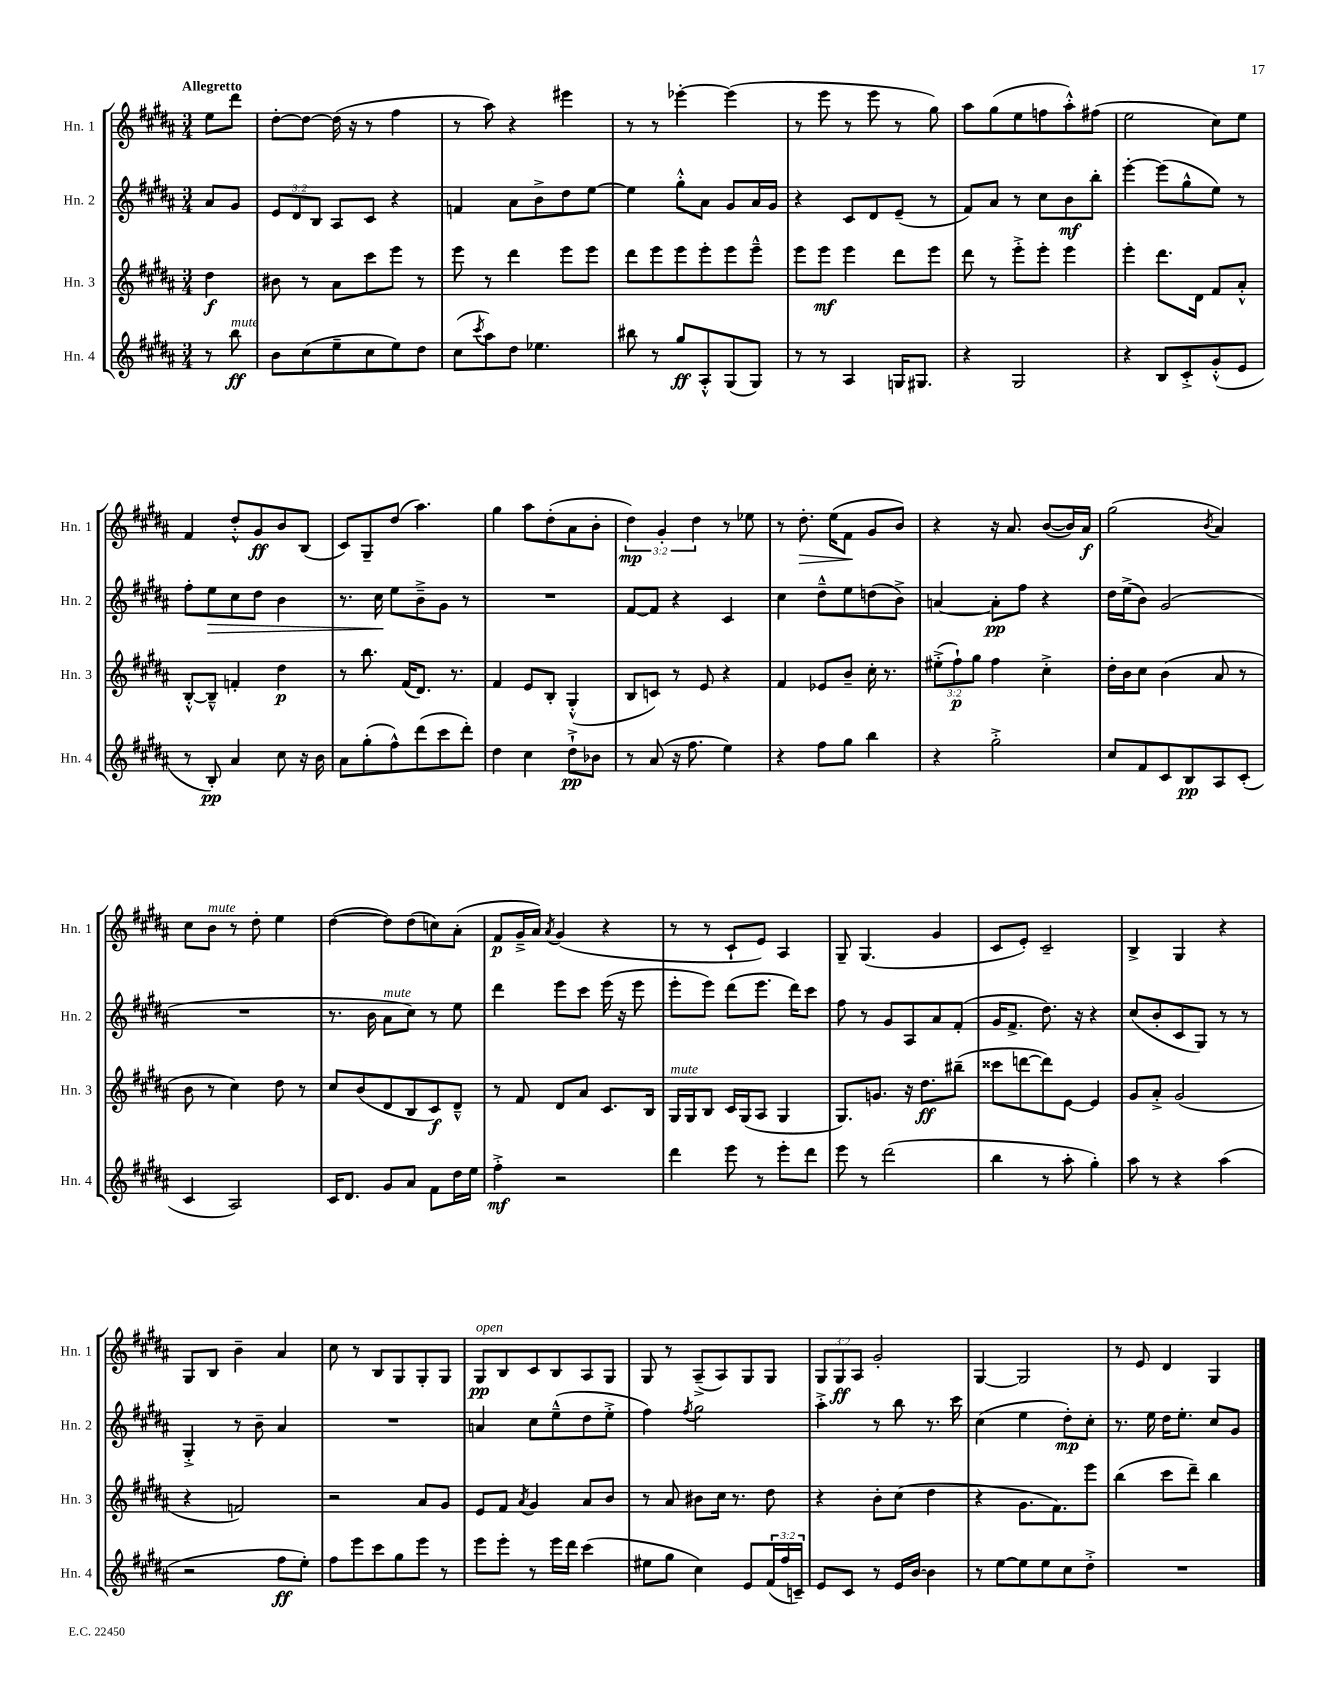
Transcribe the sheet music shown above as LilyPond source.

<<
\new StaffGroup <<
\new Staff = "s0" \with { instrumentName = "Hn. 1" shortInstrumentName = "Hn. 1" } {
    \clef treble \key b \major \numericTimeSignature \time 3/4 \override Staff.TupletNumber.text = #tuplet-number::calc-fraction-text \partial 4 \tempo "Allegretto"
    e''8 dis'''8 |
    dis''8~-. dis''8~ dis''16( r16 r8 fis''4 |
    r8 ais''8) r4 eis'''4 |
    r8 r8 ees'''4~-. ees'''4( |
    r8 e'''8 r8 e'''8 r8 gis''8) |
    ais''8 gis''8( e''8 f''8 ais''8-.-^) fis''8( |
    e''2 cis''8) e''8 |
    fis'4 dis''8-.-^ gis'8\ff b'8 b8( |
    cis'8) gis8-- dis''8( ais''4.) |
    gis''4 ais''8 dis''8-.( ais'8 b'8-. |
    \tuplet 3/2 { dis''4\mp) gis'4-. dis''4 } r8 ees''8 |
    r8 dis''8.-.\> e''16( fis'8\! gis'8 b'8) |
    r4 r16 ais'8. b'8~( b'16) ais'16\f |
    gis''2( \acciaccatura { b'8 } ais'4) |
    cis''8 b'8^\markup { \italic "mute" } r8 dis''8-. e''4 |
    dis''4~( dis''8) dis''8( c''8) ais'8-.( |
    fis'8\p gis'16---> ais'16) \acciaccatura { ais'8 } gis'4( r4 |
    r8 r8 cis'8-! e'8) ais4 |
    gis8-- gis4.( gis'4 |
    cis'8 e'8-.) cis'2-- |
    b4-> gis4 r4 |
    gis8 b8 b'4-- ais'4 |
    cis''8 r8 b8 gis8 gis8-. gis8 |
    gis8\pp^\markup { \italic "open" } b8 cis'8 b8 ais8 gis8 |
    gis8 r8 ais8--->( ais8) gis8 gis8 |
    \tuplet 3/2 { gis8 gis8\ff ais8 } gis'2-. |
    gis4~ gis2 |
    r8 e'8 dis'4 gis4 \bar "|." |
}
\new Staff = "s1" \with { instrumentName = "Hn. 2" shortInstrumentName = "Hn. 2" } {
    \clef treble \key b \major \numericTimeSignature \time 3/4 \override Staff.TupletNumber.text = #tuplet-number::calc-fraction-text \partial 4
    ais'8 gis'8 |
    \tuplet 3/2 { e'8 dis'8 b8 } ais8 cis'8 r4 |
    f'4 ais'8 b'8-> dis''8 e''8~ |
    e''4 gis''8-.-^ ais'8 gis'8 ais'16 gis'16 |
    r4 cis'8 dis'8 e'8--( r8 |
    fis'8) ais'8 r8 cis''8 b'8\mf b''8-. |
    e'''4~-. e'''8( gis''8-^ e''8) r8 |
    fis''8-. e''8\> cis''8 dis''8 b'4 |
    r8. cis''16\! e''8 b'8---> gis'8 r8 |
    R2. |
    fis'8~ fis'8 r4 cis'4 |
    cis''4 dis''8---^ e''8 d''8( b'8->) |
    a'4~ a'8-.\pp fis''8 r4 |
    dis''16 e''16->( b'8) gis'2( |
    R2. |
    r8. b'16 ais'8^\markup { \italic "mute" } cis''8) r8 e''8 |
    dis'''4 e'''8 cis'''8 e'''16( r16 e'''8 |
    e'''8-. e'''8) dis'''8( e'''8. dis'''16) cis'''8 |
    fis''8 r8 gis'8 ais8 ais'8 fis'8-.( |
    gis'16 fis'8.-> dis''8.) r16 r4 |
    cis''8( b'8-. cis'8 gis8) r8 r8 |
    gis4-.-> r8 b'8-- ais'4 |
    R2. |
    a'4 cis''8 e''8---^( dis''8 e''8-.-> |
    fis''4) \acciaccatura { fis''8 } gis''2 |
    ais''4-.-> r8 b''8 r8. cis'''16 |
    cis''4( e''4 dis''8-.\mp) cis''8-. |
    r8. e''16 dis''16 e''8.-. cis''8 gis'8 \bar "|." |
}
\new Staff = "s2" \with { instrumentName = "Hn. 3" shortInstrumentName = "Hn. 3" } {
    \clef treble \key b \major \numericTimeSignature \time 3/4 \override Staff.TupletNumber.text = #tuplet-number::calc-fraction-text \partial 4
    dis''4\f |
    bis'8 r8 ais'8 cis'''8 e'''8 r8 |
    e'''8 r8 dis'''4 e'''8 e'''8 |
    dis'''8 e'''8 e'''8 e'''8-. e'''8 e'''8---^ |
    e'''8 e'''8\mf e'''4 dis'''8 e'''8 |
    dis'''8 r8 e'''8-.-> e'''8-. e'''4 |
    e'''4-. dis'''8. dis'16 fis'8 ais'8-.-^ |
    b8~-.-^ b8---^ f'4-. dis''4\p |
    r8 b''8. fis'16( dis'8.) r8. |
    fis'4 e'8 b8-. gis4-.-^( |
    b8 c'8) r8 e'8 r4 |
    fis'4 ees'8 b'8-- cis''16-. r8. |
    \tuplet 3/2 { eis''8-.->( fis''8-!\p) gis''8 } fis''4 cis''4-.-> |
    dis''16-. b'16 cis''8 b'4( ais'8 r8 |
    b'8 r8 cis''4) dis''8 r8 |
    cis''8 b'8( dis'8 b8 cis'8\f) dis'8---^ |
    r8 fis'8 dis'8 ais'8 cis'8. b16 |
    gis16^\markup { \italic "mute" } gis16 b8 cis'16 gis16( ais8 gis4 |
    gis8.) g'8. r16 dis''8.\ff bis''8--( |
    cisis'''8 d'''8~ d'''8) e'8~ e'4 |
    gis'8 ais'8-.-> gis'2( |
    r4 f'2) |
    r2 ais'8 gis'8 |
    e'8 fis'8 \acciaccatura { ais'8 } gis'4 ais'8 b'8 |
    r8 ais'8 bis'8 cis''16 r8. dis''8 |
    r4 b'8-. cis''8( dis''4 |
    r4 gis'8. fis'8.) e'''8 |
    b''4( cis'''8 dis'''8--) b''4 \bar "|." |
}
\new Staff = "s3" \with { instrumentName = "Hn. 4" shortInstrumentName = "Hn. 4" } {
    \clef treble \key b \major \numericTimeSignature \time 3/4 \override Staff.TupletNumber.text = #tuplet-number::calc-fraction-text \partial 4
    r8 b''8\ff^\markup { \italic "mute" } |
    b'8 cis''8( e''8-- cis''8 e''8) dis''8 |
    cis''8( \acciaccatura { cis'''8 } ais''8) dis''8 ees''4. |
    bis''8 r8 gis''8\ff ais8-.-^ gis8( gis8) |
    r8 r8 ais4 g16 gis8. |
    r4 gis2 |
    r4 b8 cis'8-.-> gis'8-.-^( e'8 |
    r8 b8-.\pp) ais'4 cis''8 r16 b'16 |
    ais'8 gis''8-.( fis''8-^) dis'''8( cis'''8 dis'''8-.) |
    dis''4 cis''4 dis''8-!->\pp bes'8 |
    r8 ais'8( r16 fis''8. e''4) |
    r4 fis''8 gis''8 b''4 |
    r4 gis''2-.-> |
    cis''8 fis'8 cis'8 b8\pp ais8 cis'8-.( |
    cis'4 ais2) |
    cis'16 dis'8. gis'8 ais'8 fis'8 dis''16 e''16 |
    fis''4-.->\mf r2 |
    dis'''4 e'''8 r8 e'''8-. dis'''8 |
    e'''8 r8 dis'''2( |
    b''4 r8 ais''8-. gis''4-.) |
    ais''8 r8 r4 ais''4( |
    r2 fis''8\ff e''8-.) |
    fis''8 e'''8 cis'''8 gis''8 e'''8 r8 |
    e'''8 e'''8-. r8 e'''16 dis'''16 cis'''4( |
    eis''8 gis''8 cis''4) e'8 \tuplet 3/2 { fis'16( fis''16 c'16--) } |
    e'8 cis'8 r8 e'16 b'16~ b'4 |
    r8 e''8~ e''8 e''8 cis''8 dis''8-.-> |
    R2. \bar "|." |
}
>>
>>
\layout { \context { \Score \remove "Bar_number_engraver" } }
